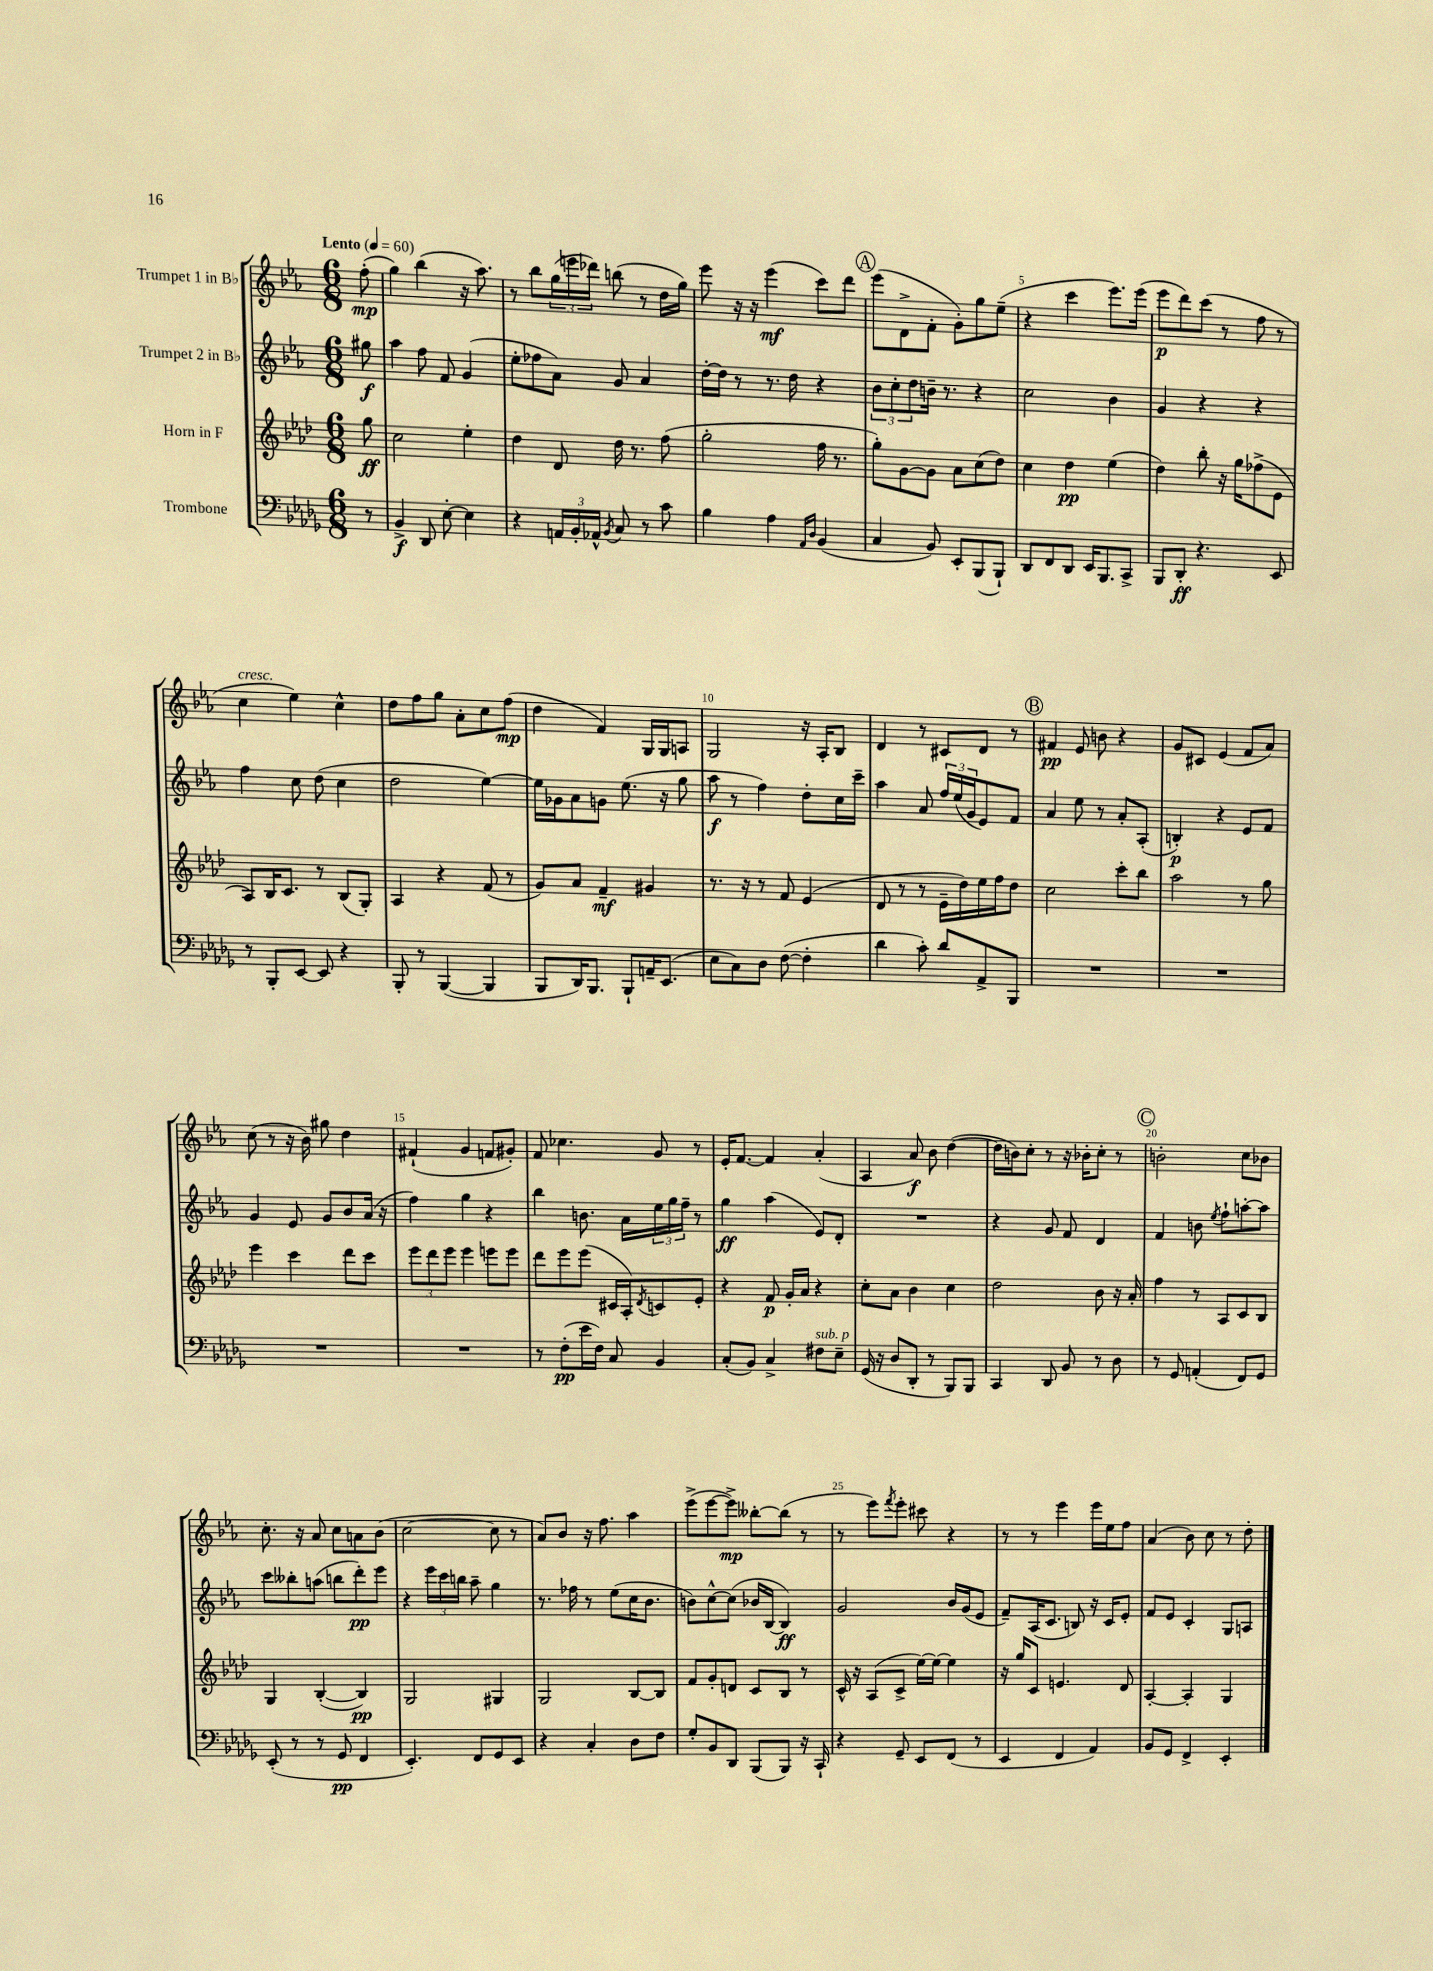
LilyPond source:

<<
\new StaffGroup <<
\new Staff = "s0" \with { instrumentName = "Trumpet 1 in Bb" } {
    \clef treble \key ees \major \numericTimeSignature \time 6/8 \partial 8 \tempo "Lento" 4 = 60
    f''8-.\mp( |
    g''4) bes''4( r16 aes''8.) |
    r8 bes''8 \tuplet 3/2 { g''16( e'''16 des'''16) } b''8( r8 d''16 g''16) |
    ees'''8 r16 r16 ees'''4\mf( c'''8) d'''8 |
    \mark \markup { \circle "A" } ees'''8( d'8-> f'8-. g'8-.) g''8 ees''8--( |
    r4 c'''4 ees'''8.) ees'''16( |
    ees'''8\p d'''8) c'''8( r8 f''8 r8 |
    c''4^\markup { \italic "cresc." } ees''4) c''4-^ |
    d''8 f''8 g''8 aes'8-. c''8 f''8\mp( |
    d''4 f'4) g16 g16 a8 |
    g2 r16 aes16-. bes8 |
    d'4 r8 cis'8 d'8 r8 |
    \mark \markup { \circle "B" } fis'4\pp ees'8 b'8 r4 |
    g'8 cis'8 ees'4( f'8 aes'8) |
    c''8( r8 r16 bes'16) gis''8 d''4 |
    fis'4-!( g'4 f'8 gis'8-.) |
    f'8 ces''4. g'8 r8 |
    ees'16-. f'8.~ f'4 aes'4-.( |
    aes4 aes'8\f) bes'8 d''4~( |
    d''16 b'16) c''8-. r8 r16 bes'16-. c''8-. r8 |
    \mark \markup { \circle "C" } b'2-. c''8 bes'8 |
    c''8.-. r16 aes'8 c''8 a'8 bes'8( |
    c''2~ c''8 r8 |
    aes'8) bes'8 r16 f''8. aes''4 |
    ees'''8->( ees'''8~ ees'''8->\mp) beses''8~-. beses''8( r8 |
    r8 ees'''8) \acciaccatura { f'''8 } ees'''8-. cis'''8 r4 |
    r8 r8 ees'''4 ees'''16 ees''16 f''8 |
    aes'4( bes'8) c''8 r8 d''8-. \bar "|." |
}
\new Staff = "s1" \with { instrumentName = "Trumpet 2 in Bb" } {
    \clef treble \key ees \major \numericTimeSignature \time 6/8 \partial 8
    gis''8\f |
    aes''4 f''8 f'8 g'4( |
    ees''8-. fes''8 aes'8) g'8 aes'4 |
    d''16~-. d''16 r8 r8. d''16 r4 |
    \mark \markup { \circle "A" } \tuplet 3/2 { bes'8 c''8-. d''8 } b'16-- r8. r4 |
    c''2 bes'4 |
    g'4 r4 r4 |
    f''4 c''8 d''8( c''4 |
    d''2 ees''4~) |
    ees''16 ges'16 aes'8 g'8 ees''8.( r16 g''8 |
    aes''8\f r8 f''4) d''8-. c''16 c'''16-- |
    aes''4 aes'8 \tuplet 3/2 { f''16 ees''16( g'16 } ees'8) f'8 |
    \mark \markup { \circle "B" } aes'4 ees''8 r8 aes'8-. aes8-.( |
    b4-.\p) r4 ees'8 f'8 |
    g'4 ees'8 g'8 bes'8 aes'16( r16 |
    f''4) g''4 r4 |
    bes''4 b'8. aes'16 \tuplet 3/2 { ees''16 g''16 f''16-- } r8 |
    g''4\ff aes''4( ees'8) d'8-. |
    R2. |
    r4 g'8 f'8 d'4 |
    \mark \markup { \circle "C" } f'4 b'8 \acciaccatura { ees''8 } f''8-! a''8~-. a''8 |
    c'''8 beses''8-. a''8( b''8 d'''8-.\pp) ees'''8 |
    r4 \tuplet 3/2 { ees'''16 c'''16 b''16 } aes''8-- g''4 |
    r8. fes''16 r8 ees''8( c''16 bes'8. |
    b'8) c''8~-^ c''8( bes'16 bes16~ bes4\ff) |
    g'2 bes'16 g'16( ees'8 |
    f'8--) aes16( c'8. b8) r16 c'16 ees'8-. |
    f'8 ees'8 c'4-. g8 a8 \bar "|." |
}
\new Staff = "s2" \with { instrumentName = "Horn in F" } {
    \clef treble \key aes \major \numericTimeSignature \time 6/8 \partial 8
    g''8\ff |
    c''2 ees''4-. |
    des''4 des'8 des''16 r8. f''8( |
    g''2-. f''16 r8. |
    \mark \markup { \circle "A" } g''8-.) g'8~ g'8 aes'8 c''8( des''8) |
    c''4 des''4\pp ees''4( |
    des''4) bes''8-. r16 g''16 fes''8->( ees'8 |
    aes8) bes16 c'8. r8 bes8( g8-.) |
    aes4 r4 f'8( r8 |
    g'8) aes'8 f'4--\mf gis'4 |
    r8. r16 r8 f'8 ees'4( |
    des'8 r8 r8 ees'16-- des''16) ees''16 f''16 des''8 |
    \mark \markup { \circle "B" } c''2 c'''8-. bes''8 |
    aes''2 r8 g''8 |
    ees'''4 c'''4 des'''8 c'''8 |
    \tuplet 3/2 { ees'''8 des'''8 ees'''8 } ees'''4 e'''8 e'''8 |
    des'''8 ees'''8 ees'''8( cis'16 aes16-.) \acciaccatura { des'8 } c'8 ees'8-. |
    r4 f'8\p g'16-. aes'16 r4 |
    c''8-. aes'8 bes'4 c''4 |
    des''2 bes'8 r16 aes'16-. |
    \mark \markup { \circle "C" } f''4 r8 aes8 c'8 bes8 |
    g4 bes4~-.( bes4\pp) |
    g2 gis4 |
    g2 bes8~ bes8 |
    f'8 g'8-. d'8 c'8 bes8 r8 |
    c'16-^ r16 aes8( c'8-> ees''16~) ees''16~ ees''4 |
    r16 g''16 c'8 e'4. des'8 |
    aes4~-. aes4-. g4 \bar "|." |
}
\new Staff = "s3" \with { instrumentName = "Trombone" } {
    \clef bass \key des \major \numericTimeSignature \time 6/8 \partial 8
    r8 |
    bes,4->\f des,8 ees8~-. ees4 |
    r4 \tuplet 3/2 { a,16 bes,16-. aes,16-^ } \acciaccatura { bes,8 } c8 r8 c'8 |
    bes4 aes4 \grace { aes,16 des16 } bes,4( |
    \mark \markup { \circle "A" } c4 bes,8) ees,8-. bes,,8( bes,,8-!) |
    des,8 f,8 des,8 ees,16 bes,,8. c,8-> |
    bes,,8 des,8-.\ff r4. ees,8 |
    r8 bes,,8-. ees,8~ ees,8 r4 |
    bes,,8-. r8 bes,,4~( bes,,4 |
    bes,,8 des,16) bes,,8. bes,,8-! a,16-- ees,8.( |
    ees8 c8) des8 f8~( f4-. |
    des'4 c'8-.) des'8 aes,8-> bes,,8 |
    \mark \markup { \circle "B" } R2. |
    R2. |
    R2. |
    R2. |
    r8 f8-.\pp( ees'16 f16) c8 bes,4 |
    c8-.( bes,8) c4-> fis8^\markup { \italic "sub. p" } ees8-- |
    ges,16( r16 des8 des,8-. r8 bes,,8) bes,,8 |
    c,4 des,8 bes,8 r8 des8 |
    \mark \markup { \circle "C" } r8 ges,8 a,4-.( f,8) ges,8 |
    ees,8-.( r8 r8 ges,8\pp f,4 |
    ees,4.-.) f,8 ges,8 ees,8 |
    r4 c4-. des8 f8 |
    ges8-. bes,8 des,8 bes,,8( bes,,8) r16 c,16-! |
    r4 ges,8-- ees,8 f,8( r8 |
    ees,4 f,4 aes,4) |
    bes,8 ges,8 f,4-> ees,4-. \bar "|." |
}
>>
>>
\layout { \context { \Score \override BarNumber.break-visibility = ##(#f #t #t) barNumberVisibility = #(every-nth-bar-number-visible 5) } }
